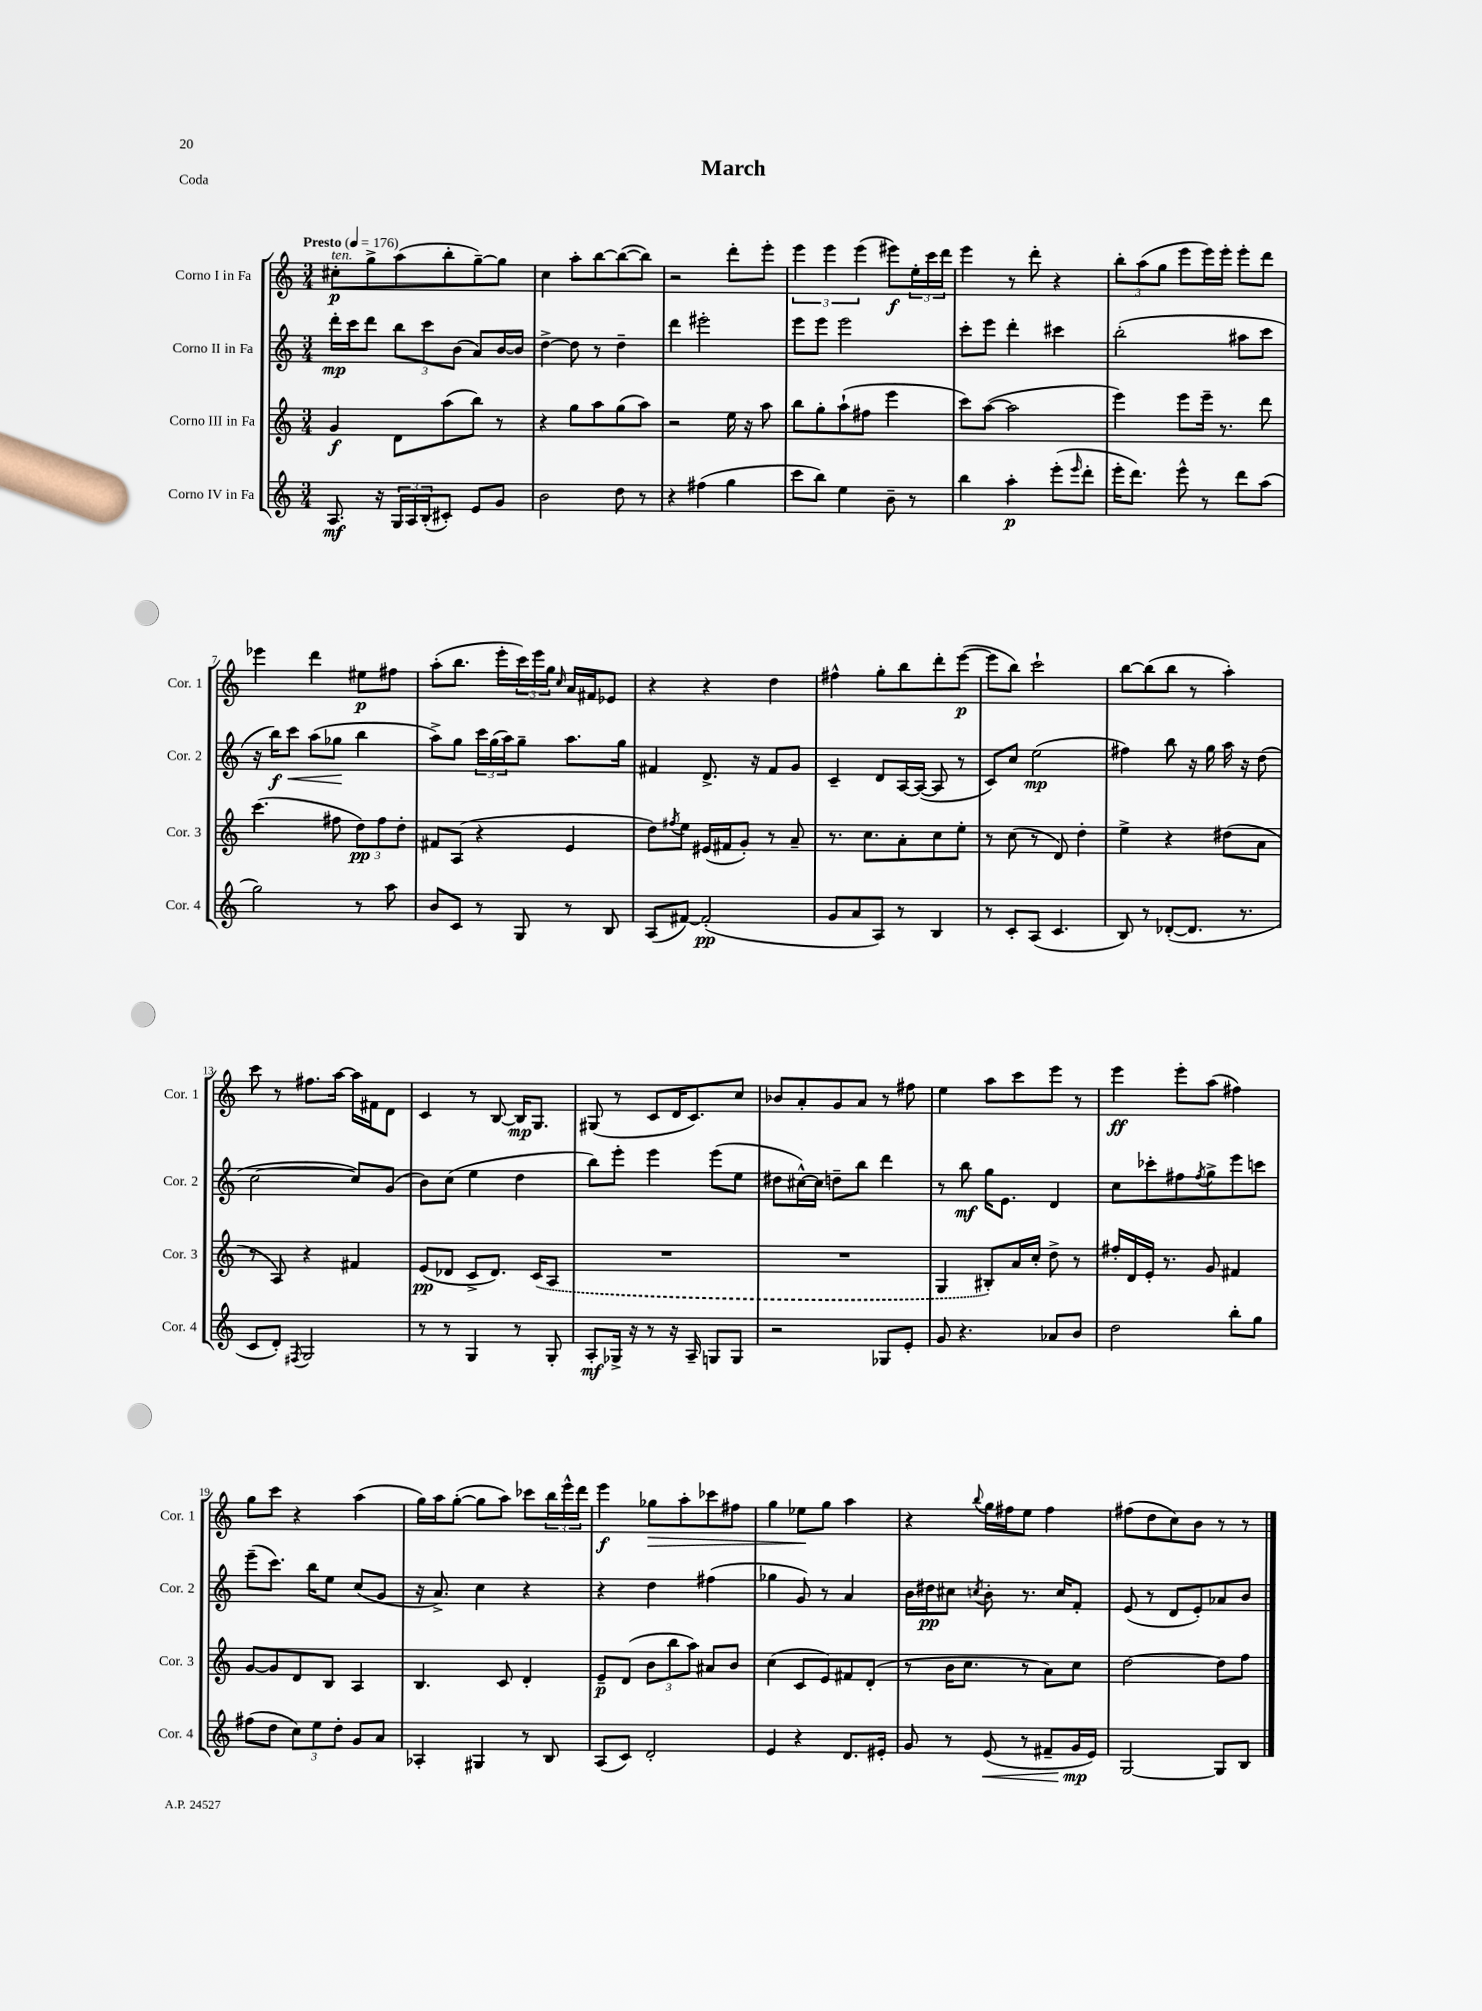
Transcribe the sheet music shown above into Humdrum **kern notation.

**kern	**dynam	**kern	**dynam	**kern	**dynam	**kern	**dynam
*part4	*part4	*part3	*part3	*part2	*part2	*part1	*part1
*staff4	*staff4	*staff3	*staff3	*staff2	*staff2	*staff1	*staff1
*I"Corno IV in Fa	*	*I"Corno III in Fa	*	*I"Corno II in Fa	*	*I"Corno I in Fa	*
*I'Cor. 4	*	*I'Cor. 3	*	*I'Cor. 2	*	*I'Cor. 1	*
*clefG2	*	*clefG2	*	*clefG2	*	*clefG2	*
*k[]	*	*k[]	*	*k[]	*	*k[]	*
*M3/4	*	*M3/4	*	*M3/4	*	*M3/4	*
*MM176	*	*MM176	*	*MM176	*	*MM176	*
=1	=1	=1	=1	=1	=1	=1	=1
!	!	!	!	!	!	!LO:TX:a:B:t=Presto	!
!	!	!	!	!	!	!LO:TX:a:i:t=ten.	!
8.A/	mf	4g/	f	16ddd'\LL	mp	8cc#X'\L	p
.	.	.	.	16ccc\J	.	.	.
.	.	.	.	8ddd\J	.	8gg^\	.
16r	.	.	.	.	.	.	.
24G/LL	.	8d\L	.	12bb\L	.	(8aa\	.
24A/	.	.	.	.	.	.	.
(24B'/J	.	.	.	12ccc\	.	.	.
8c#X'/J)	.	(8aa\	.	.	.	8bb'\	.
.	.	.	.	(12b\J	.	.	.
8e/L	.	8bb\J)	.	8a/L)	.	[8gg~\)	.
8g/J	.	8r	.	[16b/L	.	8gg\J]	.
.	.	.	.	16b/JJ]	.	.	.
=2	=2	=2	=2	=2	=2	=2	=2
2b\	.	4r	.	[4dd^\	.	4cc\	.
.	.	8gg\L	.	8dd\]	.	8aa'\L	.
.	.	8aa\	.	8r	.	[8bb\	.
8dd\	.	(8gg\	.	4dd~\	.	(8bb\_	.
8r	.	8aa\J)	.	.	.	8bb\J])	.
=3	=3	=3	=3	=3	=3	=3	=3
4r	.	2r	.	4ddd\	.	2r	.
(4ff#X\	.	.	.	2eee#X'\	.	.	.
4gg\	.	16ee\	.	.	.	8ddd'\L	.
.	.	16r	.	.	.	.	.
.	.	8aa\	.	.	.	8eee'\J	.
=4	=4	=4	=4	=4	=4	=4	=4
8ccc\L	.	8bb\L	.	8eee\L	.	6eee\	.
8bb\J)	.	8gg'\	.	8eee\J	.	.	.
.	.	.	.	.	.	6eee\	.
4ee\	.	(8aa`\	.	2eee\	.	.	.
.	.	.	.	.	.	(6eee\	.
.	.	8ff#X\J	.	.	.	.	.
8b~\	.	4eee\	.	.	.	8eee#X\L)	f
8r	.	.	.	.	.	24ee'\L	.
.	.	.	.	.	.	24ccc\	.
.	.	.	.	.	.	24ddd\JJ	.
=5	=5	=5	=5	=5	=5	=5	=5
4bb\	.	8ccc\L)	.	8ccc'\L	.	4eee\	.
.	.	([8aa\J	.	8eee\J	.	.	.
4aa'\	p	2aa\]	.	4ddd'\	.	8r	.
.	.	.	.	.	.	8ddd'\	.
(8eee'\L	.	.	.	4ccc#X\	.	4r	.
16qqeee/	.	.	.	.	.	.	.
8ddd'\J	.	.	.	.	.	.	.
=6	=6	=6	=6	=6	=6	=6	=6
16eee'\KL	.	4eee\)	.	(2bb'\	.	12bb'\L	.
8.ddd\J)	.	.	.	.	.	.	.
.	.	.	.	.	.	(12aa\	.
.	.	.	.	.	.	12gg\J	.
8eee^^\	.	8eee\L	.	.	.	8eee\L	.
8r	.	16eee~\Jk	.	.	.	16eee\L)	.
.	.	8.r	.	.	.	16eee'\JJ	.
8ddd\L	.	.	.	8aa#X\L	.	8eee'\L	.
(8aa\J	.	8ddd\	.	8ccc\J	.	8ddd\J	.
!!LO:LB:g=z
=7	=7	=7	=7	=7	=7	=7	=7
2gg\)	.	(4.ccc\	.	16r	.	4eee-X\	.
.	.	.	.	16bb\KL)	f	.	.
!	!	!	!	!	!LO:HP:b	!	!
.	.	.	.	8ccc\J	<	.	.
.	.	.	.	(8aa\L	.	4ddd\	.
.	.	8ff#X\	.	8gg-X\J	.	.	.
8r	.	12dd\L)	pp	4bb\	[	8ee#X\L	p
.	.	12ff#\	.	.	.	.	.
8aa\	.	.	.	.	.	8ff#X\J	.
.	.	12dd'\J	.	.	.	.	.
=8	=8	=8	=8	=8	=8	=8	=8
8b/L	.	8f#X/L	.	8aa^\L)	.	(8aa'\L	.
8c/J	.	(8A/J	.	8gg\J	.	8.bb\J	.
8r	.	4r	.	24ccc\LL	.	.	.
.	.	.	.	(24gg\	.	.	.
.	.	.	.	.	.	16eee'\LL	.
.	.	.	.	24aa\J)	.	.	.
8G/	.	.	.	8gg~\J	.	24ccc\)	.
.	.	.	.	.	.	24eee\	.
.	.	.	.	.	.	24gg\JJ	.
.	.	.	.	.	.	16qqcc/	.
8r	.	4e/	.	8.aa\L	.	16a/LL	.
.	.	.	.	.	.	16f#X/J	.
8B/	.	.	.	.	.	8e-X/J	.
.	.	.	.	16gg\Jk	.	.	.
=9	=9	=9	=9	=9	=9	=9	=9
(8A/L	.	8dd\L)	.	4f#X/	.	4r	.
.	.	8qff#X/	.	.	.	.	.
[8f#X/J)	.	8ee\J	.	.	.	.	.
(2f#'/]	pp	(16e#X/LL	.	8.d^/	.	4r	.
.	.	16f#X/J	.	.	.	.	.
.	.	8g'/J)	.	.	.	.	.
.	.	.	.	16r	.	.	.
.	.	8r	.	8f#/L	.	4dd\	.
.	.	8a~/	.	8g/J	.	.	.
=10	=10	=10	=10	=10	=10	=10	=10
8g/L	.	8.r	.	4c~/	.	4ff#X^^\	.
8a/	.	.	.	.	.	.	.
.	.	8.cc\L	.	.	.	.	.
8A/J)	.	.	.	8d/L	.	8gg'\L	.
8r	.	8a'\	.	[16A/L	.	8bb\	.
.	.	.	.	(16A/JJ_	.	.	.
4B/	.	8cc\	.	8A/]	.	8ddd'\	.
.	.	8ee'\J	.	8r	.	([8eee\J	p
=11	=11	=11	=11	=11	=11	=11	=11
8r	.	8r	.	8c/L)	.	8eee\L]	.
8c'/L	.	(8cc\	.	8cc/J	.	8bb\J)	.
(8A/J	.	8r	.	(2ee\	mp	2ccc`\	.
4.c/	.	8d/)	.	.	.	.	.
.	.	4dd'\	.	.	.	.	.
=12	=12	=12	=12	=12	=12	=12	=12
8B/)	.	4ee^\	.	4ff#X\)	.	[8bb\L	.
8r	.	.	.	.	.	(8bb\]	.
([8d-X'/L	.	4r	.	8bb\	.	8bb\J	.
8.d-/J]	.	.	.	16r	.	8r	.
.	.	.	.	16gg\	.	.	.
.	.	(8dd#X\L	.	16aa\	.	4aa'\)	.
8.r	.	.	.	16r	.	.	.
.	.	8a\J	.	(8dd\	.	.	.
!!LO:LB:g=z
=13	=13	=13	=13	=13	=13	=13	=13
8c/L	.	8r	.	[2cc\	.	8ccc\	.
8d'/J)	.	8A/)	.	.	.	8r	.
8qF#X/	.	.	.	.	.	.	.
2G/	.	4r	.	.	.	8.ff#X\L	.
.	.	.	.	.	.	[16aa\Jk	.
.	.	4f#X/	.	8cc/L])	.	16aa\LL]	.
.	.	.	.	.	.	16f#X\J	.
.	.	.	.	(8g/J	.	8d\J	.
=14	=14	=14	=14	=14	=14	=14	=14
8r	.	(8e/L	pp	8b\L)	.	4c/	.
8r	.	8d-X/J	.	(8cc\J	.	.	.
4G/	.	8c^/L	.	4ee\	.	8r	.
.	.	8.d-/J)	.	.	.	[8B/	.
8r	.	.	.	4dd\	.	16B/KL]	mp
.	.	(16c/KL	.	.	.	8.G/J	.
8G'/	.	8A/J	.	.	.	.	.
=15	=15	=15	=15	=15	=15	=15	=15
8A'/L	mf	2.r	.	8bb\L)	.	(8G#X/	.
16G-X^/Jk	.	.	.	8eee'\J	.	8r	.
16r	.	.	.	.	.	.	.
8r	.	.	.	4eee\	.	8c/L	.
16r	.	.	.	.	.	16d/K	.
16A~/	.	.	.	.	.	8.c/)	.
8Gn/L	.	.	.	(8eee\L	.	.	.
8G/J	.	.	.	8ee\J	.	8cc/J	.
=16	=16	=16	=16	=16	=16	=16	=16
2r	.	2.r	.	8dd#X\L	.	8b-X/L	.
.	.	.	.	[16cc#X^^\L)	.	8a'/	.
.	.	.	.	16cc#\JJ]	.	.	.
.	.	.	.	8ddn~\L	.	8g/	.
.	.	.	.	8bb\J	.	8a/J	.
8G-X/L	.	.	.	4ddd\	.	8r	.
8e'/J	.	.	.	.	.	8ff#X\	.
=17	=17	=17	=17	=17	=17	=17	=17
8g/	.	4G/	.	8r	.	4ee\	.
4.r	.	.	.	8bb\	mf	.	.
.	.	8B#X'/L)	.	16gg\KL	.	8aa\L	.
.	.	.	.	8.e\J	.	.	.
.	.	16a/L	.	.	.	8ccc\	.
.	.	16cc'/JJ	.	.	.	.	.
8a-X/L	.	8dd^\	.	4d/	.	8eee\J	.
8b/J	.	8r	.	.	.	8r	.
=18	=18	=18	=18	=18	=18	=18	=18
2dd\	.	16ff#X'/LL	.	8cc\L	.	4eee\	ff
.	.	16d/	.	.	.	.	.
.	.	16e'/JJ	.	8ccc-X'\	.	.	.
.	.	8.r	.	.	.	.	.
.	.	.	.	8ff#X\	.	8eee'\L	.
.	.	.	.	8qff#/	.	.	.
.	.	8g/	.	8gg^\	.	(8aa\J	.
8bb'\L	.	4f#X/	.	8eee\	.	4ff#X\)	.
8gg\J	.	.	.	8cccn\J	.	.	.
!!LO:LB:g=z
=19	=19	=19	=19	=19	=19	=19	=19
(8ff#X\L	.	[8g/L	.	(8eee~\L	.	8gg\L	.
8dd\J	.	8g/]	.	8.ccc\J)	.	8ccc\J	.
12cc\L)	.	8d/	.	.	.	4r	.
.	.	.	.	16bb\KL	.	.	.
12ee\	.	.	.	.	.	.	.
.	.	8B/J	.	8ee\J	.	.	.
12dd'\J	.	.	.	.	.	.	.
8g/L	.	4A/	.	(8cc/L	.	(4aa\	.
8a/J	.	.	.	8g/J	.	.	.
=20	=20	=20	=20	=20	=20	=20	=20
4A-X'/	.	4.B/	.	16r	.	16gg\LL)	.
.	.	.	.	8.a^/)	.	16aa\J	.
.	.	.	.	.	.	([8gg'\J	.
4G#X/	.	.	.	4cc\	.	8gg\L]	.
.	.	8c/	.	.	.	8aa\J)	.
8r	.	4d'/	.	4r	.	8ccc-X\L	.
8B/	.	.	.	.	.	24bb\L	.
.	.	.	.	.	.	24eee^^\	.
.	.	.	.	.	.	24ddd\JJ	.
=21	=21	=21	=21	=21	=21	=21	=21
(8A/L	.	8e~/L	p	4r	.	4eee\	f
8c/J)	.	(8d/J	.	.	.	.	.
!	!	!	!	!	!	!	!LO:HP:b
2d'/	.	12b\L	.	4dd\	.	8gg-X\L	>
.	.	12bb\	.	.	.	.	.
.	.	.	.	.	.	8aa'\	.
.	.	12aa\J)	.	.	.	.	.
.	.	8a#X/L	.	(4ff#X\	.	8ccc-X\	.
.	.	8b/J	.	.	.	8ff#X\J	.
=22	=22	=22	=22	=22	=22	=22	=22
4e/	.	(4cc\	.	4gg-X\	.	4gg\	.
4r	.	8c/L	.	8g/)	.	8ee-X\L	.
.	.	8e/)	.	8r	.	8gg\J	]
8.d/L	.	8f#X/	.	4a/	.	4aa\	.
.	.	(8d'/J	.	.	.	.	.
16e#X'/Jk	.	.	.	.	.	.	.
=23	=23	=23	=23	=23	=23	=23	=23
8g/	.	8r	.	16b\LL	.	4r	.
.	.	.	.	16dd#X\J	pp	.	.
8r	.	16b\KL	.	8cc#X\J	.	.	.
.	.	8.cc\J	.	.	.	.	.
.	.	.	.	8qccn/	.	8qqbb/	.
!	!LO:HP:b	!	!	!	!	!	!
(8e/	<	.	.	8b'\	.	16gg\LL	.
.	.	.	.	.	.	16ff#X\J	.
8r	.	8r	.	8.r	.	8ee\J	.
8f#X~/L	.	8a\L)	.	.	.	4ff#\	.
.	.	.	.	16cc/KL	.	.	.
16g/L	mp	8cc\J	.	8f'/J	.	.	.
16e/JJ)	[	.	.	.	.	.	.
=24	=24	=24	=24	=24	=24	=24	=24
[2G/	.	[2dd\	.	(8e/	.	(8ff#X\L	.
.	.	.	.	8r	.	8dd\	.
.	.	.	.	8d/L	.	8cc\)	.
.	.	.	.	8e'/)	.	8b\J	.
8G/L]	.	8dd\L]	.	8a-X/	.	8r	.
8B/J	.	8ff\J	.	8b/J	.	8r	.
==	==	==	==	==	==	==	==
*-	*-	*-	*-	*-	*-	*-	*-
